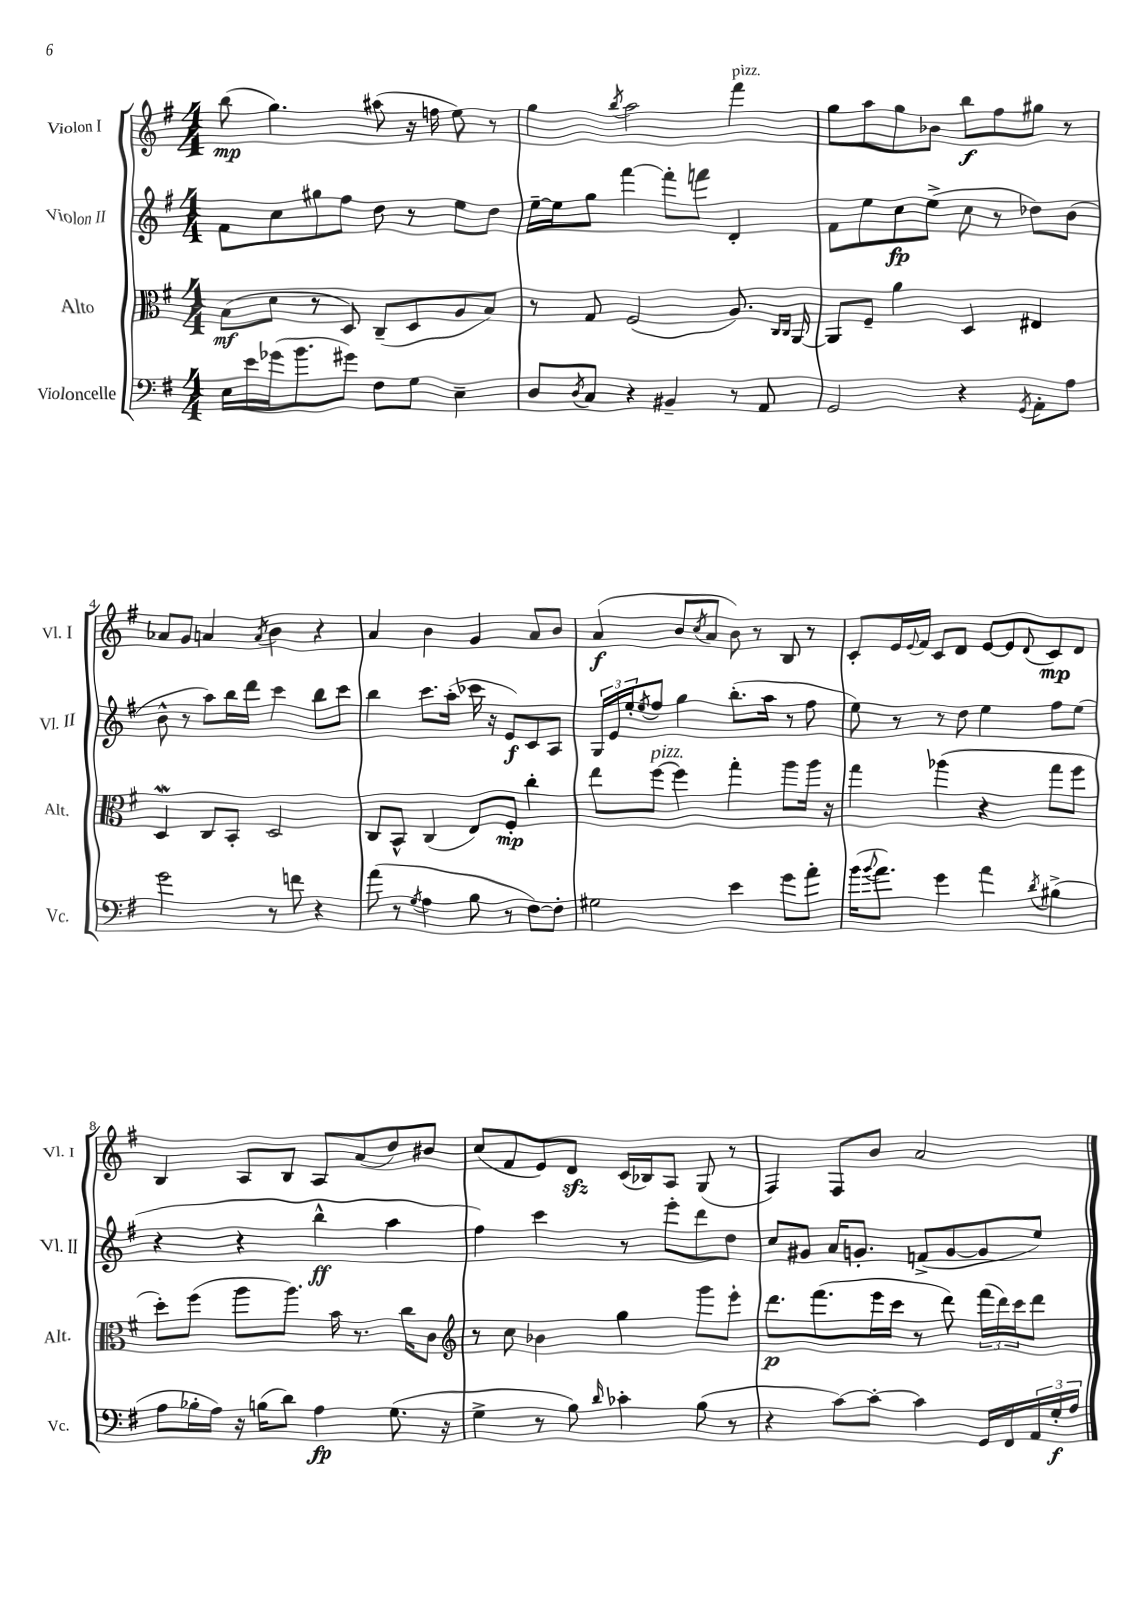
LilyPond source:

<<
\new StaffGroup <<
\new Staff = "s0" \with { instrumentName = "Violon I" shortInstrumentName = "Vl. I" } {
    \clef treble \key g \major \numericTimeSignature \time 4/4
    b''8\mp( g''4.) ais''8( r16 f''16 e''8) r8 |
    g''4 \acciaccatura { b''8 } a''2 fis'''4^\markup { \italic "pizz." } |
    g''8 a''8 g''8 bes'8 b''8\f fis''8 gis''8 r8 |
    aes'8 g'8 a'4 \acciaccatura { a'8 } b'4 r4 |
    a'4 b'4 g'4 a'8 b'8 |
    a'4\f( b'8 \acciaccatura { c''8 } a'8 b'8) r8 b8 r8 |
    c'8-. e'16 \appoggiatura { e'8 } fis'16 c'8 d'8 e'8~ e'8 \appoggiatura { d'8 } c'8\mp d'8 |
    b4 a8 b8 a8 a'8( d''8) bis'8 |
    c''8( fis'8 e'8) d'8\sfz c'16( bes16) a8 g8( r8 |
    fis4) fis8 b'8 a'2 \bar "|." |
}
\new Staff = "s1" \with { instrumentName = "Violon II" shortInstrumentName = "Vl. II" } {
    \clef treble \key g \major \numericTimeSignature \time 4/4
    fis'8 c''8 gis''8 fis''8 d''8 r8 e''8 d''8 |
    e''16~-- e''16 g''8 fis'''4~ fis'''8-. f'''8 d'4-. |
    fis'8 e''8 c''8\fp e''8->( c''8 r8 des''8) b'8( |
    b'8-^ r8 a''8) b''16 d'''16 c'''4 b''8 c'''8 |
    b''4 c'''8. a''16-.( ces'''16 r16 e'8\f) c'8 a8 |
    \tuplet 3/2 { g16 e'16 e''16-. } \acciaccatura { e''8 } fis''8 g''4 b''8.-.( a''16 r8 fis''8 |
    e''8) r8 r8 d''8 e''4 fis''8 e''8( |
    r4 r4 b''4-^\ff a''4 |
    fis''4) c'''4 r8 e'''8-. d'''8 d''8 |
    c''8 gis'8 a'16 g'8.-. f'8->( g'8~ g'8 e''8) \bar "|." |
}
\new Staff = "s2" \with { instrumentName = "Alto" shortInstrumentName = "Alt." } {
    \clef alto \key g \major \numericTimeSignature \time 4/4
    b8\mf( d'8 r8 d8) c8--( d8 a8 b8) |
    r8 g8 fis2( a8.) \grace { c16 c16 } a,16~ |
    a,8 fis8-- a'4 d4 eis4 |
    d4\mordent c8 b,8-. d2 |
    c8 b,8-^ c4( e8) fis8-.\mp c''4-. |
    e''8 fis''8~^\markup { \italic "pizz." } fis''4 g''4-. a''8 a''16 r16 |
    g''4 aes''4( r4 g''8 fis''8 |
    d''8-.) fis''8( a''8 a''8.) b'16 r8. c''16 c'8 |
    \clef treble r8 c''8 bes'4 g''4 g'''8 e'''8-. |
    d'''8.\p fis'''8.( e'''16 c'''16 r8 d'''8) \tuplet 3/2 { fis'''16( d'''16) c'''16 } d'''8 \bar "|." |
}
\new Staff = "s3" \with { instrumentName = "Violoncelle" shortInstrumentName = "Vc." } {
    \clef bass \key g \major \numericTimeSignature \time 4/4
    e16 e'16 ges'16( b'8. gis'8) fis8 g8 e4-- |
    d8 \acciaccatura { d8 } c8 r4 bis,4-- r8 a,8 |
    g,2 r4 \acciaccatura { g,8 } a,8-. a8 |
    g'2 r8 f'8 r4 |
    a'8( r8 \acciaccatura { g8 } a4 b8 r8 fis8~) fis8-. |
    gis2 e'4 g'8 a'8-. |
    b'16( \appoggiatura { b'8 } a'8.) g'4 a'4 \acciaccatura { d'8 } bis4->( |
    a8 bes16-. a16) r16 b16( d'8) a4\fp g8.( r16 |
    g4-> r8 b8) \grace { d'16 } ces'4-. b8( r8 |
    r4 c'8~) c'8~-. c'4 g,16 fis,16 \tuplet 3/2 { a,16 g16-.\f a16 } \bar "|." |
}
>>
>>
